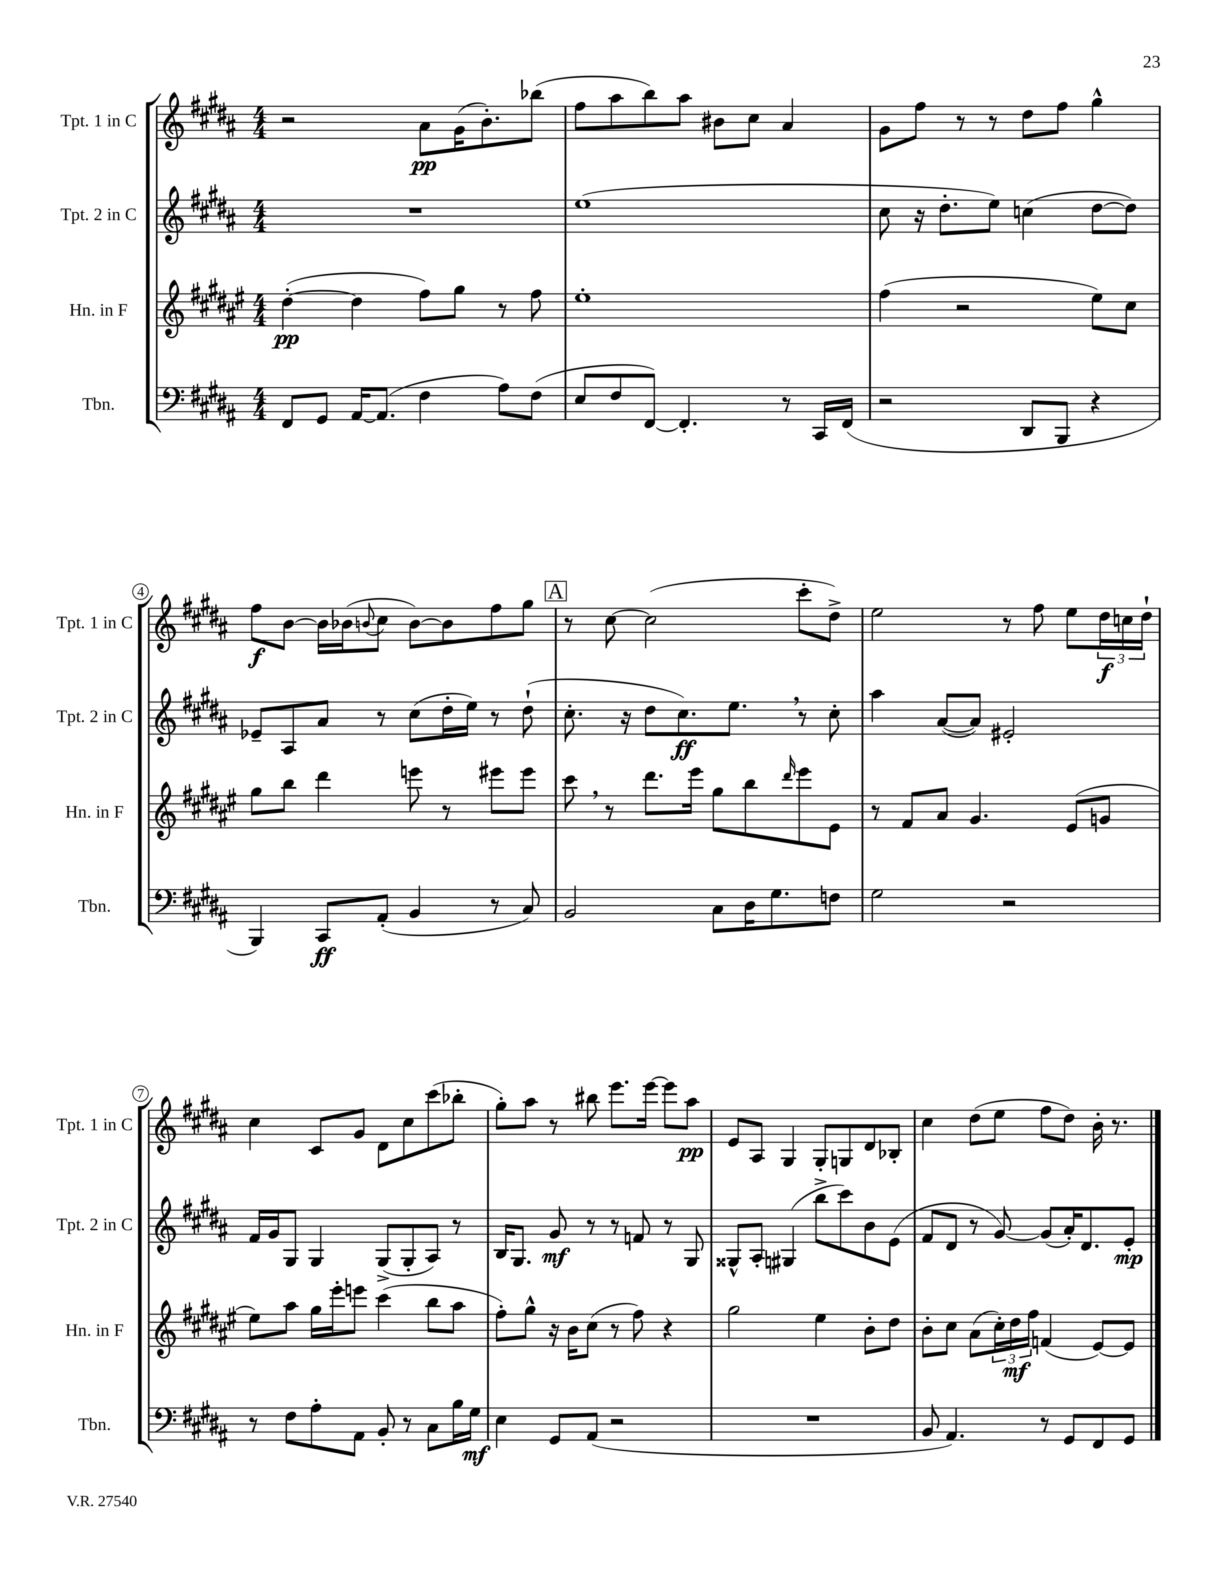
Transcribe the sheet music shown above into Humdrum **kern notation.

**kern	**kern	**kern	**kern
*staff4	*staff3	*staff2	*staff1
*clefF4	*clefG2	*clefG2	*clefG2
*k[f#c#g#d#a#]	*k[f#c#g#d#a#e#]	*k[f#c#g#d#a#]	*k[f#c#g#d#a#]
*M4/4	*M4/4	*M4/4	*M4/4
8FF#	([4dd#'	1r	2r
8GG#	.	.	.
[16AA#	4dd#]	.	.
(8.AA#]	.	.	.
4F#	8ff#)	.	8a#
.	8gg#	.	(16g#
.	.	.	8.b')
8A#)	8r	.	.
(8F#	8ff#	.	(8bb-
=	=	=	=
8E	1ee#'	(1ee	8ff#
8F#	.	.	8aa#
[8FF#)	.	.	8bb)
4.FF#']	.	.	8aa#
.	.	.	8b#
.	.	.	8cc#
8r	.	.	4a#
16CC#	.	.	.
(16FF#	.	.	.
=	=	=	=
2r	(4ff#	8cc#	8g#
.	.	16r	8ff#
.	.	8.dd#'	.
.	2r	.	8r
.	.	8ee)	8r
8DD#	.	(4cc	8dd#
8BBB	.	.	8ff#
4r	8ee#)	[8dd#	4gg#^^
.	8cc#	8dd#])	.
=	=	=	=
4BBB)	8gg#	8e-~	8ff#
.	8bb	8A#	[8b
8CC#	4ddd#	8a#	16b]
.	.	.	(16b-
.	.	.	8qqb
(8AA#'	.	8r	8cc#
4BB	8eee	(8cc#	[8b)
.	8r	16dd#'	8b]
.	.	16ee)	.
8r	8eee#	8r	8ff#
8C#)	8eee#	(8dd#`	8gg#
=	=	=	=
2BB	8ccc#	8.cc#'	8r
.	8r	.	[8cc#
.	.	16r	.
.	8.ddd#	8dd#	(2cc#]
.	.	8.cc#)	.
.	16eee#	.	.
8C#	8gg#	.	.
.	.	8.ee	.
16D#	8bb	.	.
8.G#	.	.	.
.	16qqddd#	.	.
.	8eee#	8r	8ccc#'
8F	8e#	8cc#'	8dd#^)
=	=	=	=
2G#	8r	4aa#	2ee
.	8f#	.	.
.	8a#	([8a#	.
.	4.g#	8a#])	.
2r	.	2e#'	8r
.	.	.	8ff#
.	(8e#	.	8ee
.	8g	.	24dd#
.	.	.	24cc
.	.	.	24dd#`
=	=	=	=
8r	8ee#)	16f#	4cc#
.	.	16g#	.
8F#	8aa#	8G#	.
8A#'	16gg#	4G#	8c#
.	16eee#'	.	.
8AA#	8eee	.	8g#
8BB'	(4ccc#	(8G#^	8d#
8r	.	8G#'	8cc#
8C#	8bb	8A#)	(8ccc#
16B	8aa#	8r	8bb-'
16G#	.	.	.
=	=	=	=
4E	8ff#')	16B	8gg#')
.	.	8.G#	.
.	8gg#^^	.	8aa#
8GG#	16r	8g#	8r
.	16b	.	.
(8AA#	(8cc#	8r	8bb#
2r	8r	8r	8.eee
.	8ff#)	8f	.
.	.	.	[16eee
.	4r	8r	8eee]
.	.	8G#	8aa#
=	=	=	=
1r	2gg#	8G##^^	8e
.	.	8A#'	8A#
.	.	(4G#	4G#
.	4ee#	8bb^	8G#'
.	.	8ccc#)	8G
.	8b'	8b	8d#
.	8dd#	(8e	8B-'
=	=	=	=
8BB	8b'	8f#	4cc#
4.AA#)	8cc#	8d#	.
.	(8a#	8r	(8dd#
.	24cc#')	[8g#)	8ee
.	24dd#	.	.
.	24ff#	.	.
8r	(4f	(8g#]	8ff#
8GG#	.	16a#')	8dd#)
.	.	8.d#	.
8FF#	[8e#)	.	16b'
.	.	.	8.r
8GG#	8e#]	8e'	.
==	==	==	==
*-	*-	*-	*-
